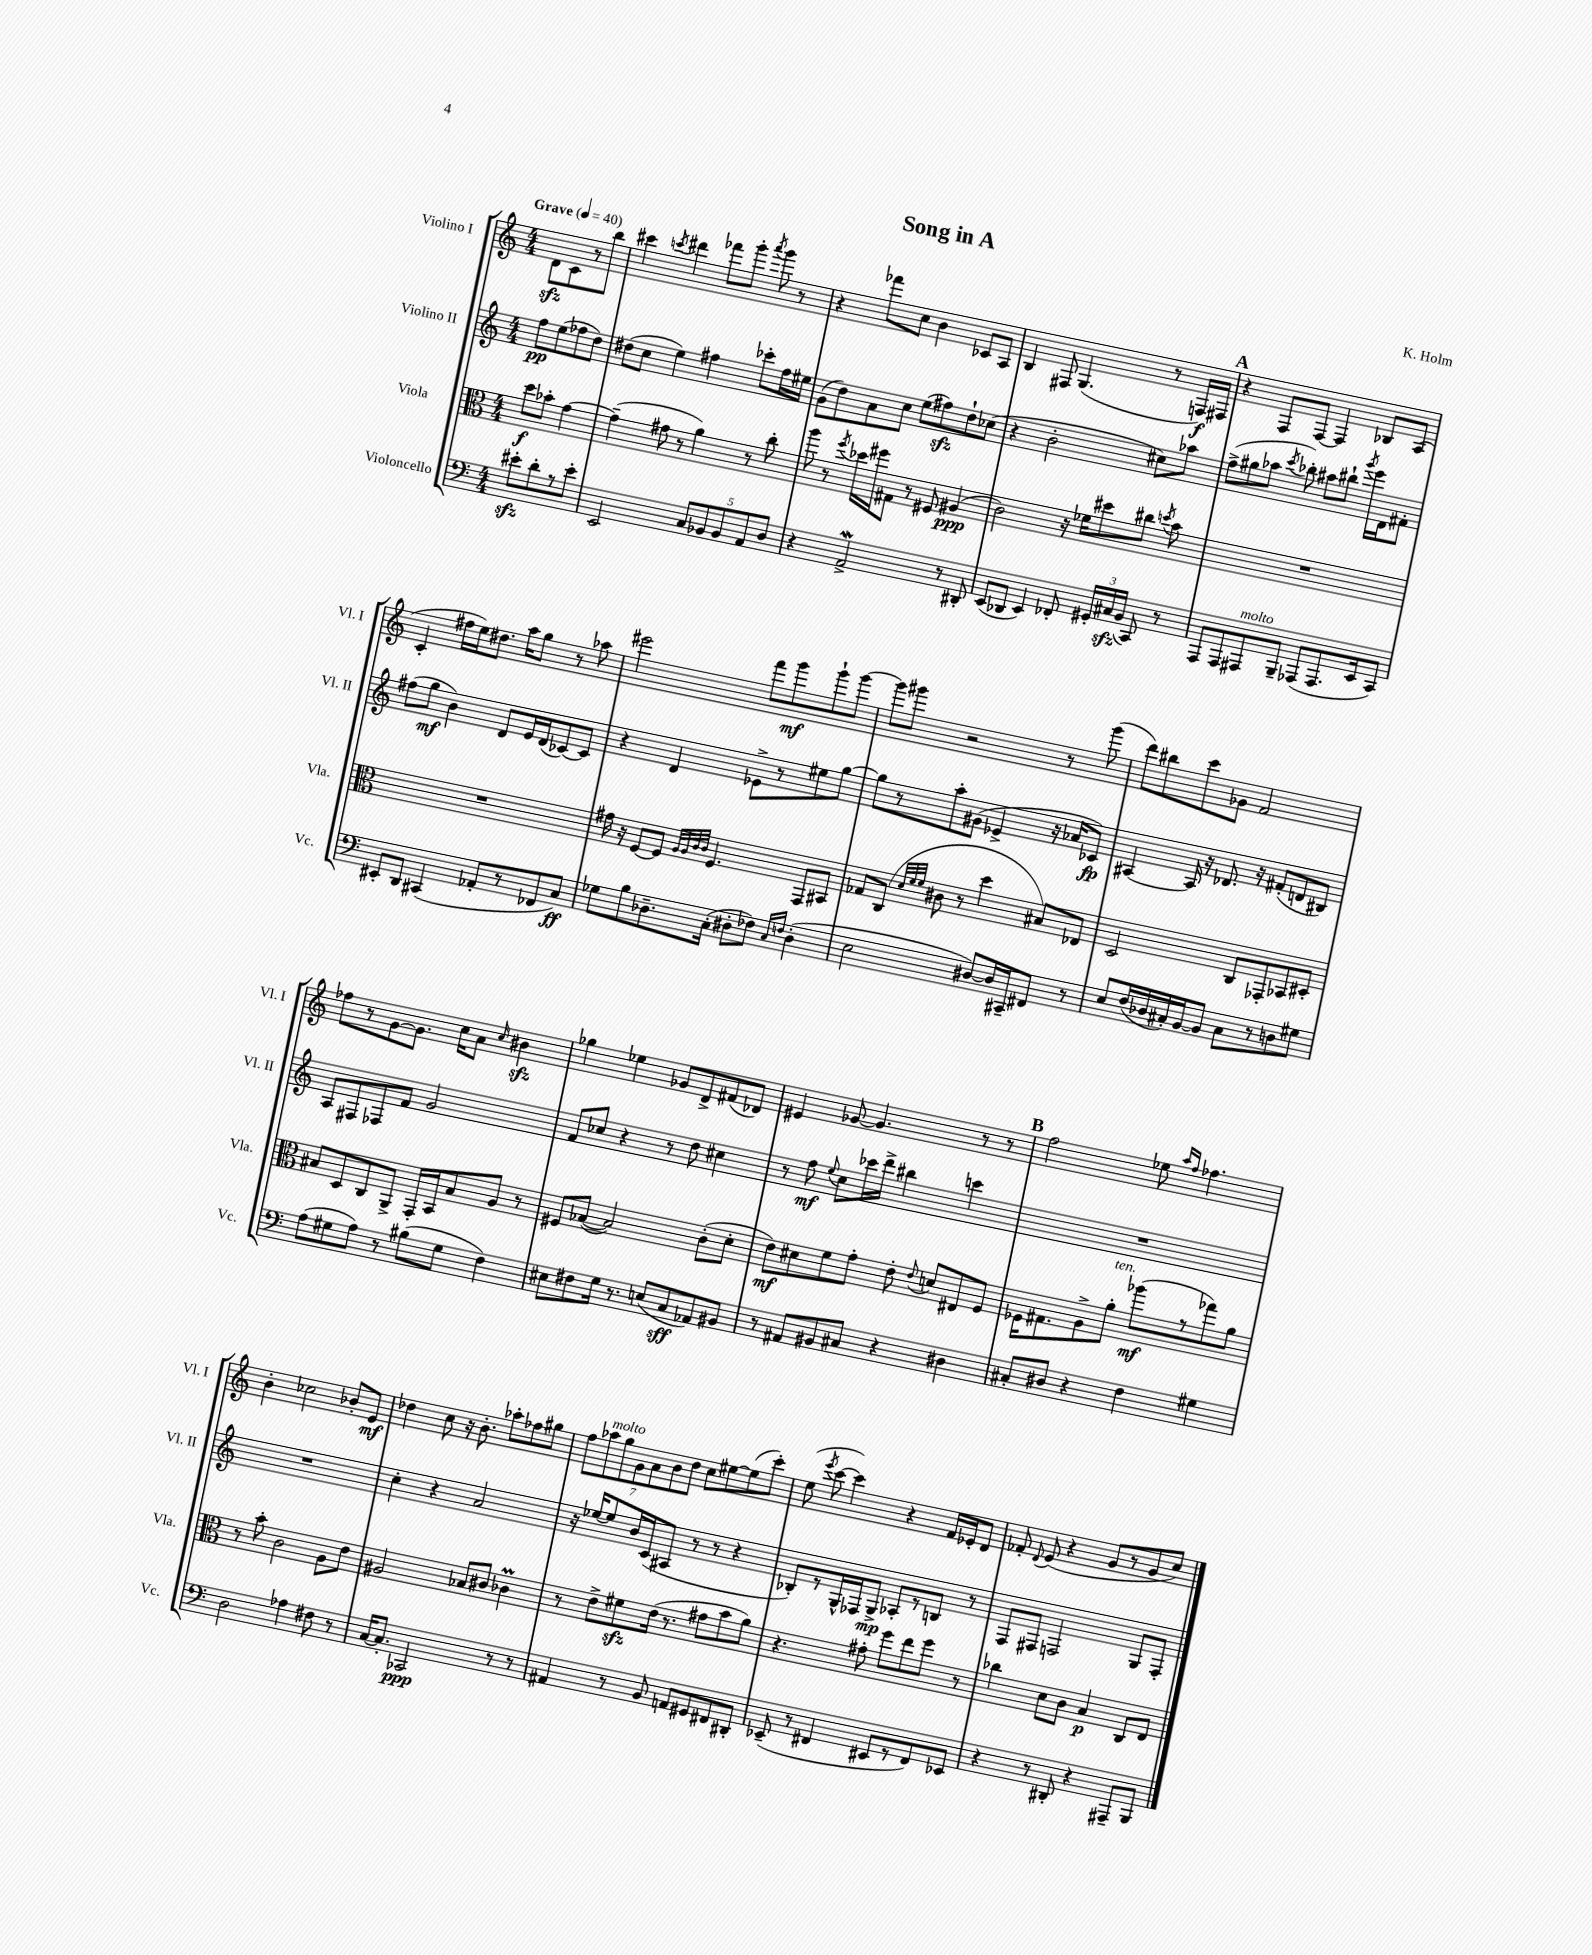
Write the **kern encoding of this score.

**kern	**kern	**kern	**kern
*staff4	*staff3	*staff2	*staff1
*clefF4	*clefC3	*clefG2	*clefG2
*k[]	*k[]	*k[]	*k[]
*M4/4	*M4/4	*M4/4	*M4/4
*MM40	*MM40	*MM40	*MM40
8e#'\L	8dd\L	8ff\L	8d\L
8d'\	8b-'\J	(8ee\	8c\
8r	[4g\	8ff-\	8r
8e#'\J	.	8dd\J)	8bb\J
=	=	=	=
2EE/	(4g~\]	(8dd#\L	4ccc#\
.	.	8cc\J	.
.	.	.	8qccc/
.	8g#\	4ee\)	4ddd#\
.	8r	.	.
10C/L	4a\)	4ff#\	8fff-\L
10BB-/	.	.	.
.	.	.	8ggg'\J
10BB-/	.	.	.
.	.	.	8qaaa/
.	8r	8ccc-'\L	8ggg\
10AA/	.	.	.
.	8cc'\	16ff#\L	8r
10D/J	.	.	.
.	.	16ee#\JJ	.
=	=	=	=
4r	8aa\	(8g\L	4r
.	8r	8dd\)	.
.	8qff/	.	.
2AA^/	16dd-\LL	8a\	8fff-\L
.	16ff#\J	.	.
.	8G#\J	8cc\J	8cc\J
.	8r	(8ee\L	4b\
.	8F#/	8ff#\)	.
8r	(4A#/	8dd`\	8c-/L
8DD#'/	.	(8cc-\J	8A/J
=	=	=	=
(8EE/L	2c\)	4r	4B/
8DD-/J	.	.	.
4EE/)	.	2b'\	8F#/
.	.	.	(4.G/
8FF-'/	16r	.	.
.	16f-\LK	.	.
24GG#'/LL	8dd#\	.	.
24C#/	.	.	.
(24BB/JJ	.	.	.
8CC/)	8cc#\J	8cc#\L)	8r
.	8qdd/	.	.
8r	8b\	8aa-\J	16F/LL)
.	.	.	16F#/JJ
=	=	=	=
8AAA/L	1r	(8ff^\L	4r
8AAA/	.	8gg#\	.
8AAA#/	.	8aa-\J	8F/L
.	.	8qccc/	.
8BBB~/J	.	8bb-'\)	[8F/J
(8AAA-/L	.	8aa#\L	4F/]
8.AAA-/	.	8bb#`\J	.
.	.	8qggg/	.
.	.	16eee\LL	8B-/L
16EE/k	.	16d\J	.
8CC/J)	.	8f#'\J	(8A/J
=	=	=	=
8EE#'/L	1r	(8ff#\L	4c'/
8DD/J	.	8gg\J	.
(4CC#/	.	4b\)	16ff#\LL
.	.	.	16ee\J)
.	.	.	8.dd#\J
8AA-'/L	.	8d/L	.
.	.	.	16aa\LK
8r	.	16e/L	8gg\J
.	.	(16d/J	.
8FF-/	.	[8c-/)	8r
8C/J)	.	8c-/]J	8aa-\
=	=	=	=
8G-\L	16g#\	4r	2eee#\
.	16r	.	.
8B\	[8F/L	.	.
8.D-~\	8F/]J	4d/	.
.	32qqA/LLL	.	.
.	32qqA/	.	.
.	32qqc/	.	.
.	32qqc/JJJ	.	.
.	4.F/	.	.
(16C'\Jk	.	.	.
8D#'\L	.	8e-^\L	8fff\L
8F-\J)	.	8r	8ggg\
16qqC/LL	.	.	.
16qqF/JJ	.	.	.
(4D#'\	8GG/L	8ee#\	8ggg`\
.	8BB#/J	[8gg\J	[8ggg\J
=	=	=	=
2E\	8G-/L	8gg\]L	8ggg\]L
.	(8C/J	8r	8ggg#\J
.	32qqd/LLL	.	.
.	32qqf/	.	.
.	32qqf/JJJ	.	.
.	8c#\	8aa'\	2r
.	8r	(8g#\J	.
[8D#/L)	4dd\	4e-^/	.
16D#/]L	.	.	.
16CC#~/J	.	.	.
8FF#/J	8B#/L)	16r	8r
.	.	16a-/LK	.
8r	8E-/J	8c-/J)	(8ggg#\
=	=	=	=
8E/L	2D/	[4A#/	8ddd\L)
(16F/L	.	.	8bb#\
16D-/	.	.	.
16C#'/)	.	16A#/]	8ccc\
[16BB/J	.	16r	.
8BB/]J	.	8.d-/	8g-\J
8C#\L	8C/L	.	2f/
.	.	16r	.
8r	8GG-'/	(8f#'/L	.
8D\	8BB-/	8d/	.
8G#\J	8D#'/J	8B#/J)	.
=	=	=	=
(8A\L	8B#/L	8A/L	8ff-\L
8G#\	8D/	8F#/	8r
8A\J)	8C/	8F-/	[8g\
8r	8AA^/J	8f/J	8.g\]J
(8B#\L	16GG'/LL	2g/	.
.	16BB/J	.	16cc\LK
8G#\J	8B#/	.	8a\J
.	.	.	16qqcc/
4F\)	8A/J	.	4b#\
.	8r	.	.
=	=	=	=
8E#\L	8F#/L	8f/L	4gg-\
8F#\	([8B-/J	8cc-/J	.
16G\Jk	2B-/])	4r	4ee-\
8.r	.	.	.
(8E/L	.	8r	8g-/L
8C/	.	8dd\	8d^/
8AA-/)	(8c'\L	4cc#\	(8f#/
8BB#/J	8d'\J	.	8d-/J)
=	=	=	=
8r	8e\L)	8r	4e#/
8AA#/L	8d#\	8ff\	.
.	.	8qqee/	.
8BB#/	8f\	8cc\L	[8g-/
8C#/J	8g'\J	16ccc-\L	4.g-/]
.	.	16ddd^\JJ	.
4r	8e'\	4bb#\	.
.	8qqe/	.	.
.	8d/L	.	.
4D#\	8E#/	4ccc\	8r
.	8F/J	.	8r
=	=	=	=
8C#'/L	16F-\LK	1r	2ff\
.	8.G#\	.	.
8D#/J	.	.	.
4r	8A^\	.	.
.	8a'\J	.	.
4F\	(8aa-\L	.	8ee-\
.	.	.	16qqaa/LL
.	.	.	16qqff/JJ
.	8r	.	4.ff-\
4G#\	8gg-\)	.	.
.	8a\J	.	.
=	=	=	=
2D\	8r	1r	4b'\
.	8b'\	.	.
.	2c\	.	2cc-\
4A-\	.	.	.
8F#\	8A\L	.	8b-'/L
8r	8e\J	.	8e/J
=	=	=	=
[16C/LK	2A#/	4cc'\	4dd-\
8.C'/]J	.	.	.
2CC-/	.	4r	8cc\
.	.	.	16r
.	.	.	8.b'\
.	8B-/L	2a/	.
.	8c#/J	.	8aa-'\L
8r	4c-\	.	8ff-\
8r	.	.	8gg#\J
=	=	=	=
4AA#/	8r	16r	14ff\L
.	.	[16ee-/LK	.
.	.	.	14aa-\
.	8e^\L	8ee-/]	.
.	.	.	14gg\
.	.	.	14g\
8r	8f#\	16b/L	.
.	.	.	14a\
.	.	(16c/J	.
.	.	.	14b\
8BB/	(16e\Jk	8A#/J	.
.	.	.	14dd\J
.	8.r	.	.
8AA/L	.	8r	8cc\L
8GG#/	8g#\L	8r	[8ee#\
8FF#/	8b\	4r	(8ee#\]
8DD#'/J	8a\J)	.	8ccc'\J)
=	=	=	=
(8EE-~/	4.r	8B-'/L)	(8ee\
.	.	.	8qeee/
8r	.	8r	[8ccc\
4FF#/	.	16G^^/L	4ccc\])
.	.	16F-/J	.
.	8g#'\	8G^/J	.
8EE#/L	8ff\L	8A-'/L	4r
8r	8ee\	8r	.
8FF#/)	8ff\J	8B/J	16f/LL
.	.	.	16e-'/J
8EE-/J	8r	8r	8d/J
=	=	=	=
4r	4cc-\	8F/L	8f-'/
.	.	.	8qqd/
.	.	8F#/J	(8e/
8r	8d\L	2F/	4r
8DD#'/	8c\J	.	.
4r	4B/	.	8g/L
.	.	.	8r
8AAA#~/L	8C/L	8G/L	8g/
8BBB/J	8E/J	8F'/J	8cc/J)
==	==	==	==
*-	*-	*-	*-
